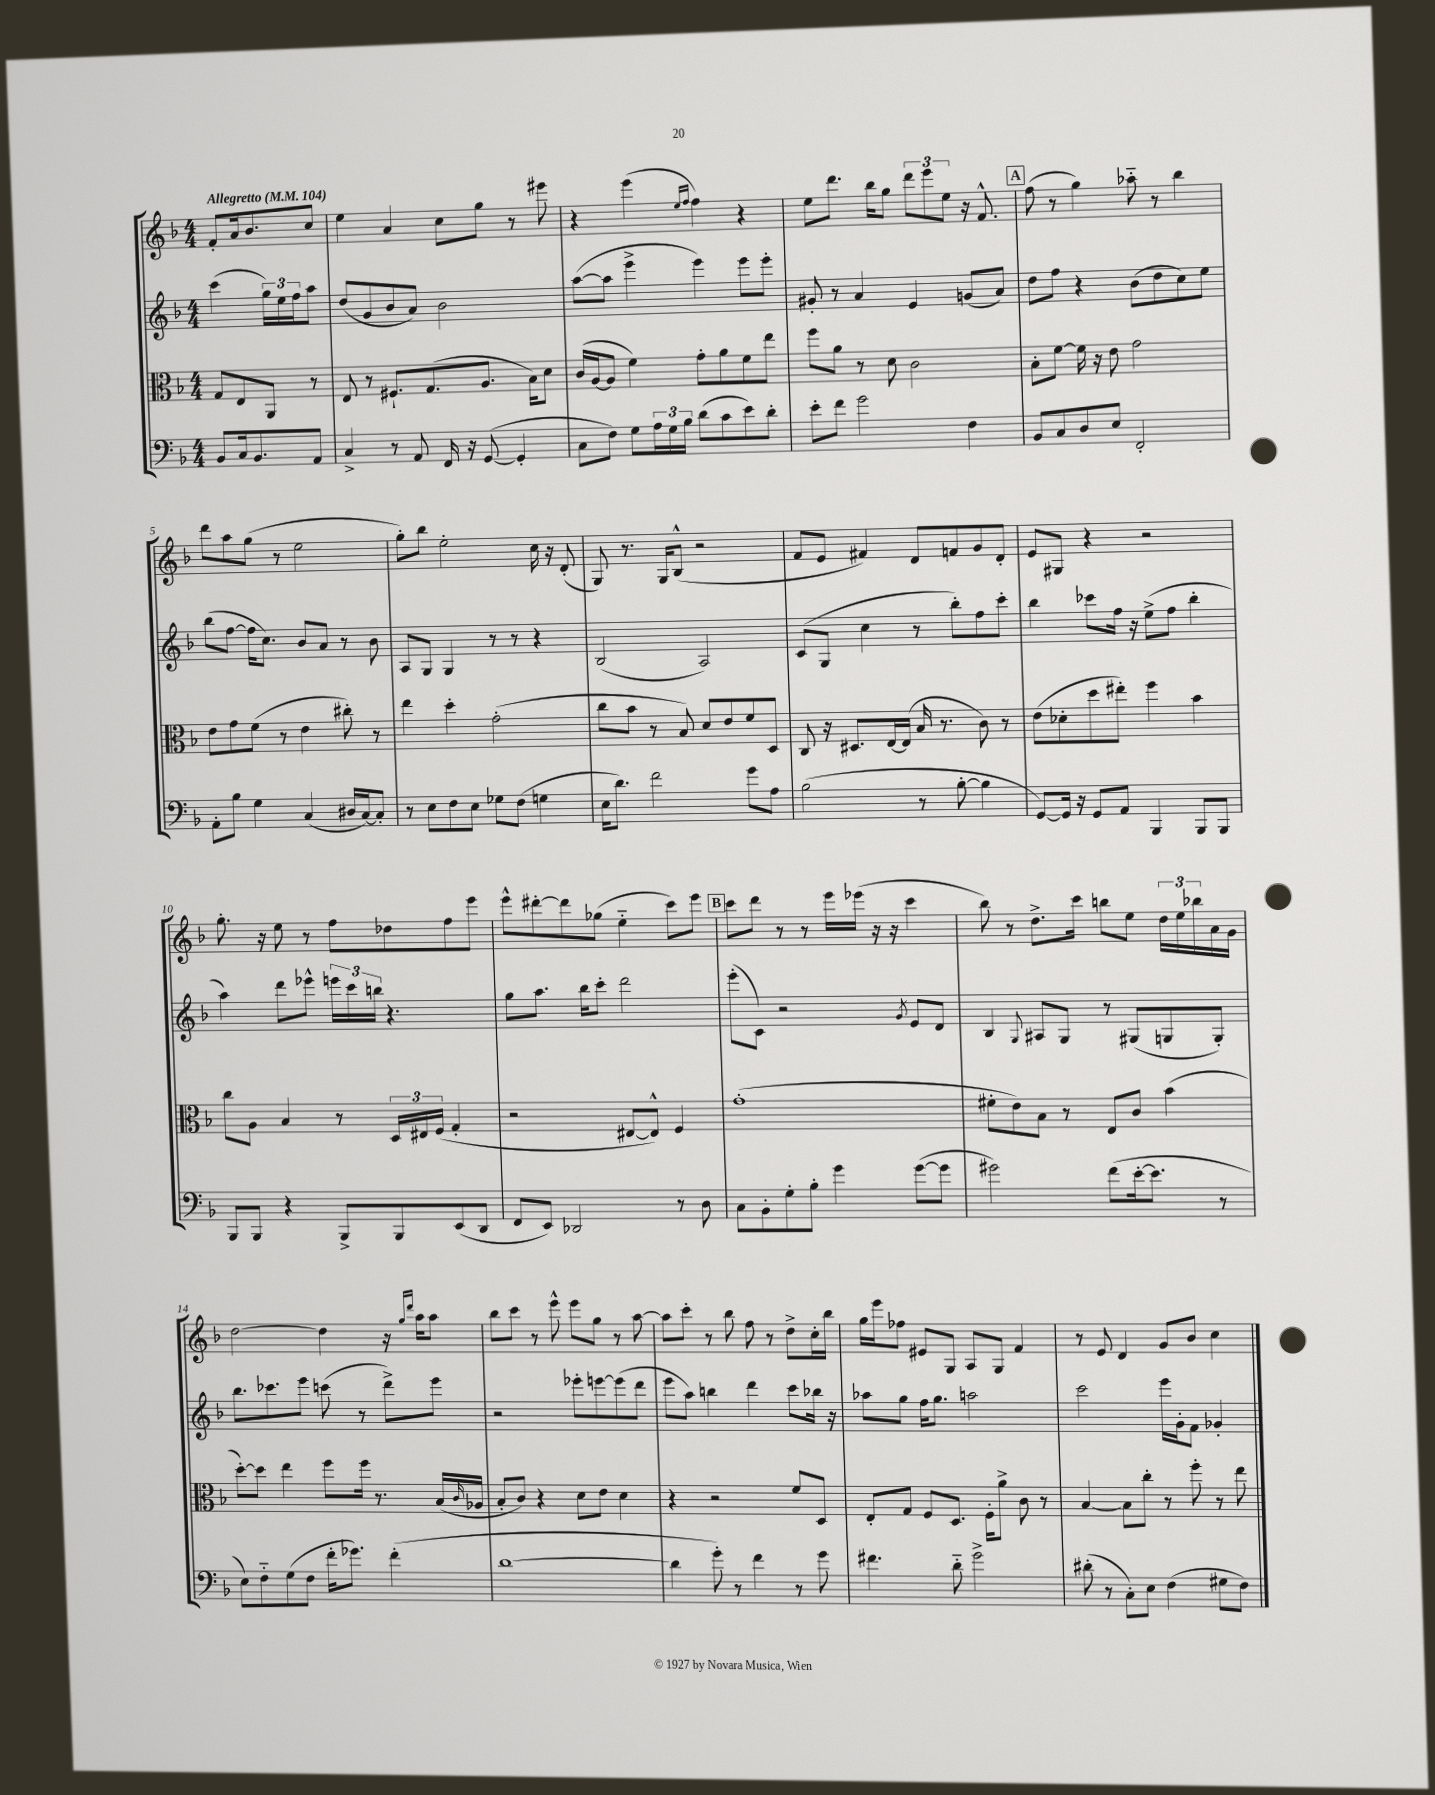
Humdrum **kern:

**kern	**kern	**kern	**kern
*part4	*part3	*part2	*part1
*staff4	*staff3	*staff2	*staff1
*clefF4	*clefC3	*clefG2	*clefG2
*k[b-]	*k[b-]	*k[b-]	*k[b-]
*M4/4	*M4/4	*M4/4	*M4/4
*MM104	*MM104	*MM104	*MM104
=	=	=	=
!	!	!	!LO:TX:a:B:t=Allegretto
8BB-/L	8G/L	(4ccc\	8f'/L
16C/k	8E/	.	16a/k
8.BB-/	.	.	8.b-/
.	8AA/J	24gg\LL)	.
.	.	24ee\	.
.	.	24ff\J	.
8AA/J	8r	8aa\J	8cc/J
=1	=1	=1	=1
4C^/	8E/	(8dd/L	4ee\
.	8r	8g/	.
8r	8.F#X`/L	8b-/	4a/
8AA/	.	8a/J)	.
.	(8.G/	.	.
16FF/	.	2b-\	8cc\L
16r	.	.	.
([8GG/	8.A/J	.	8gg\J
4GG'/]	.	.	8r
.	16B-\KL)	.	.
.	8d\J	.	8eee#X\
=2	=2	=2	=2
8C\L	(16c/LL	([8aa\L	4r
.	[16A/J	.	.
8F\J)	8A/J]	8aa\J]	.
8G\L	4f\)	4eee^\	(4eee\
24A\L	.	.	.
24G\	.	.	.
24B-\JJ	.	.	.
.	.	.	16qqee/LL
.	.	.	16qqff/JJ
(8d\L	8g'\L	4eee\)	4ff\)
8c\	8a\	.	.
8e\)	8f\	8eee\L	4r
8d'\J	8ee\J	8eee'\J	.
=3	=3	=3	=3
8e'\L	8ff\L	8g#X'/	8ee\L
8f\J	8a\J	8r	8.ddd\J
2g\	8r	4a/	.
.	.	.	16bb-\KL
.	8d\	.	8gg\J
.	2c\	4e/	12ddd\L
.	.	.	12eee\
.	.	.	12ee\J
4F\	.	(8gn/L	16r
.	.	.	8.f^^/
.	.	8a/J)	.
!!LO:REH:place=s1:t=A
=4	=4	=4	=4
8BB-/L	8B-'\L	8dd\L	(8ff\
8C/	[8f\J	8ff\J	8r
8D/	16f\]	4r	4gg\)
.	16r	.	.
8E/J	8e\	.	.
2FF'/	2g\	(8b-\L	8aa-X\
.	.	8dd\	8r
.	.	8cc\)	4bb-\
.	.	8ee\J	.
!!LO:LB:g=z
=5	=5	=5	=5
8AA'\L	8e\L	(8bb-\L	8ddd\L
8B-\J	8g\	[8ff\J	8aa\
4G\	(8f\J	16ff\KL]	(8gg\J
.	.	8.cc\J)	.
.	8r	.	8r
(4C/	4e\	8b-/L	2ee\
.	.	8a/J	.
16D#X/LL	8cc#X'\)	8r	.
[16C/J)	.	.	.
8C'/J]	8r	8b-\	.
=6	=6	=6	=6
8r	4ee\	8A/L	8gg'\L)
8E\L	.	8G/J	8bb-\J
8F\	4dd'\	4G/	2ee'\
8E\J	.	.	.
8G-X\L	(2g'\	8r	.
(8F\J	.	8r	.
4Gn\	.	4r	16cc\
.	.	.	16r
.	.	.	(8d'/
=7	=7	=7	=7
16E\KL	8cc\L	(2B-/	8G/)
8.d\J)	.	.	.
.	8b-\J	.	8.r
2f\	8r	.	.
.	.	.	16G/KL
.	8B-/)	.	(8B-^^/J
.	8d/L	2A/)	2r
.	8e/	.	.
8g\L	8f/	.	.
8A\J	8D/J	.	.
=8	=8	=8	=8
(2B-\	8C/	(8c/L	8f/L
.	16r	8G/J	8e/J
.	8.D#X/L	.	.
.	.	4cc\	4f#X/)
.	[16E/L	.	.
.	(16E/JJ]	.	.
8r	16B-/	8r	8d/L
.	8.r	.	.
[8B-'\	.	8bb-'\L)	8fn/
4B-\]	8c\)	8ff\	8g/
.	8r	8ccc'\J	8d'/J
=9	=9	=9	=9
[8GG/L)	(8e\L	4bb-\	8e/L
16GG/Jk]	8d-X'\	.	8G#X/J
16r	.	.	.
8GG/L	8dd\	8ccc-X\L	4r
8AA/J	8ee#X'\J)	16ff\Jk	.
.	.	16r	.
4BBB-/	4ff\	(8ee^\L	2r
.	.	8ff\J	.
8BBB-/L	4b-\	4bb-'\	.
8BBB-/J	.	.	.
!!LO:LB:g=z
=10	=10	=10	=10
8BBB-/L	8cc\L	4aa\)	8.gg'\
8BBB-/J	8A\J	.	.
.	.	.	16r
4r	4B-/	8ddd\L	8ee\
.	.	8eee-X^^\J	8r
8BBB-^/L	8r	24eeen\LL	8ff\L
.	.	24ccc\	.
.	.	24bbn\JJ	.
8BBB-/	24D/LL	4.r	8dd-X\
.	24E#X/	.	.
.	(24F/JJ	.	.
(8EE/	4G'/	.	8ff\
8DD/J	.	.	8eee\J
=11	=11	=11	=11
8FF/L	2r	8gg\L	8eee^^\L
8EE/J)	.	8.aa\J	[8ddd#X'\
2DD-X/	.	.	8ddd#\]
.	.	16bb-\KL	.
.	.	8ccc'\J	(8gg-X\J
.	[8E#X/L	2ddd\	4ee\
.	8E#^^/J])	.	.
8r	4F/	.	8ccc\L)
8D\	.	.	8eee\J
!!LO:REH:place=s1:t=B
=12	=12	=12	=12
8C\L	(1g'	(8eee'\L	8ccc\L
8BB-'\	.	8c\J)	8ddd\J
8G'\	.	2r	8r
8B-'\J	.	.	8r
4g\	.	.	16eee\LL
.	.	.	(16eee-X\JJ
.	.	.	16r
.	.	.	16r
.	.	8qg/	.
([8g\L	.	8e/L	4ccc\
8g\J]	.	8d/J	.
=13	=13	=13	=13
2g#X\)	8f#X'\L	4B-/	8bb-\)
.	8e\)	.	8r
.	.	8qqG/	.
.	8B-\J	8A#X/L	8.dd^\L
.	8r	8G/J	.
.	.	.	16ccc\Jk
(8f\L	8E/L	8r	8bbn\L
[16e'\k	8c/J	(8G#X/L	8ee\J
8.e\J]	.	.	.
.	(4b-\	8Gn/	24dd\LL
.	.	.	24ee\
.	.	.	24bb-X\
8r	.	8G'/J)	16a\
.	.	.	16g\JJ
!!LO:LB:g=z
=14	=14	=14	=14
8E\L)	[8dd'\L)	8.bb-\L	[2dd\
8F\	8dd\J]	.	.
.	.	8.ccc-X\	.
(8G\	4ee\	.	.
8F\J	.	8eee\J	.
16f'\KL	8ff\L	(8cccn\	4dd\]
8.g-X\J)	.	.	.
.	16ff\Jk	8r	.
.	8.r	.	.
(4f'\	.	8ddd^\L)	16r
.	.	.	16qqgg/LL
.	.	.	16qqddd/JJ
.	.	.	16aa\KL
.	(16B-/LL	8eee\J	8aa\J
.	16qqc/	.	.
.	16A-X/JJ	.	.
=15	=15	=15	=15
[1d	8B-'/L	2r	8bb-\L
.	8c/J)	.	8ccc\J
.	4r	.	8r
.	.	.	8eee^^\
.	8d\L	8eee-X'\L	8eee\L
.	8e\J	[8eeen\	8gg\J
.	4d\	(8eee\]	8r
.	.	8ddd\J	[8aa\
=16	=16	=16	=16
4d\]	4r	8eee\L	8aa\L]
.	.	8aa\J)	8ccc'\J
8g'\)	2r	4bbn\	8r
8r	.	.	8bb-\
4f\	.	4ddd\	8ff\
.	.	.	8r
8r	8f/L	8ccc\L	8dd^\L
8g\	8D/J	16bb-X\Jk	16cc'\L
.	.	16r	16bb-\JJ
=17	=17	=17	=17
4.f#X\	8E'/L	8aa-X\L	16gg\LL
.	.	.	16eee\J
.	8G/J	8gg\J	8ff-X\J
.	8F/L	16ff\KL	8e#X/L
.	.	8.gg\J	.
8d\	8.D/J	.	8G/J
2g^\	.	2aan\	8A/L
.	16F'\KL	.	.
.	8a^\J	.	8G/J
.	8c\	.	4f/
.	8r	.	.
=18	=18	=18	=18
(8d#X'\	[4B-/	2ccc\	8r
8r	.	.	8e/
8C'\L)	8B-\L]	.	4d/
8E\J	8cc'\J	.	.
(4F\	8r	16eee\LL	8g/L
.	.	16g'\J	.
.	8ff'\	8f\J	8b-/J
8G#X\L	8r	4g-X'/	4cc\
8F\J)	8ee\	.	.
==	==	==	==
*-	*-	*-	*-
